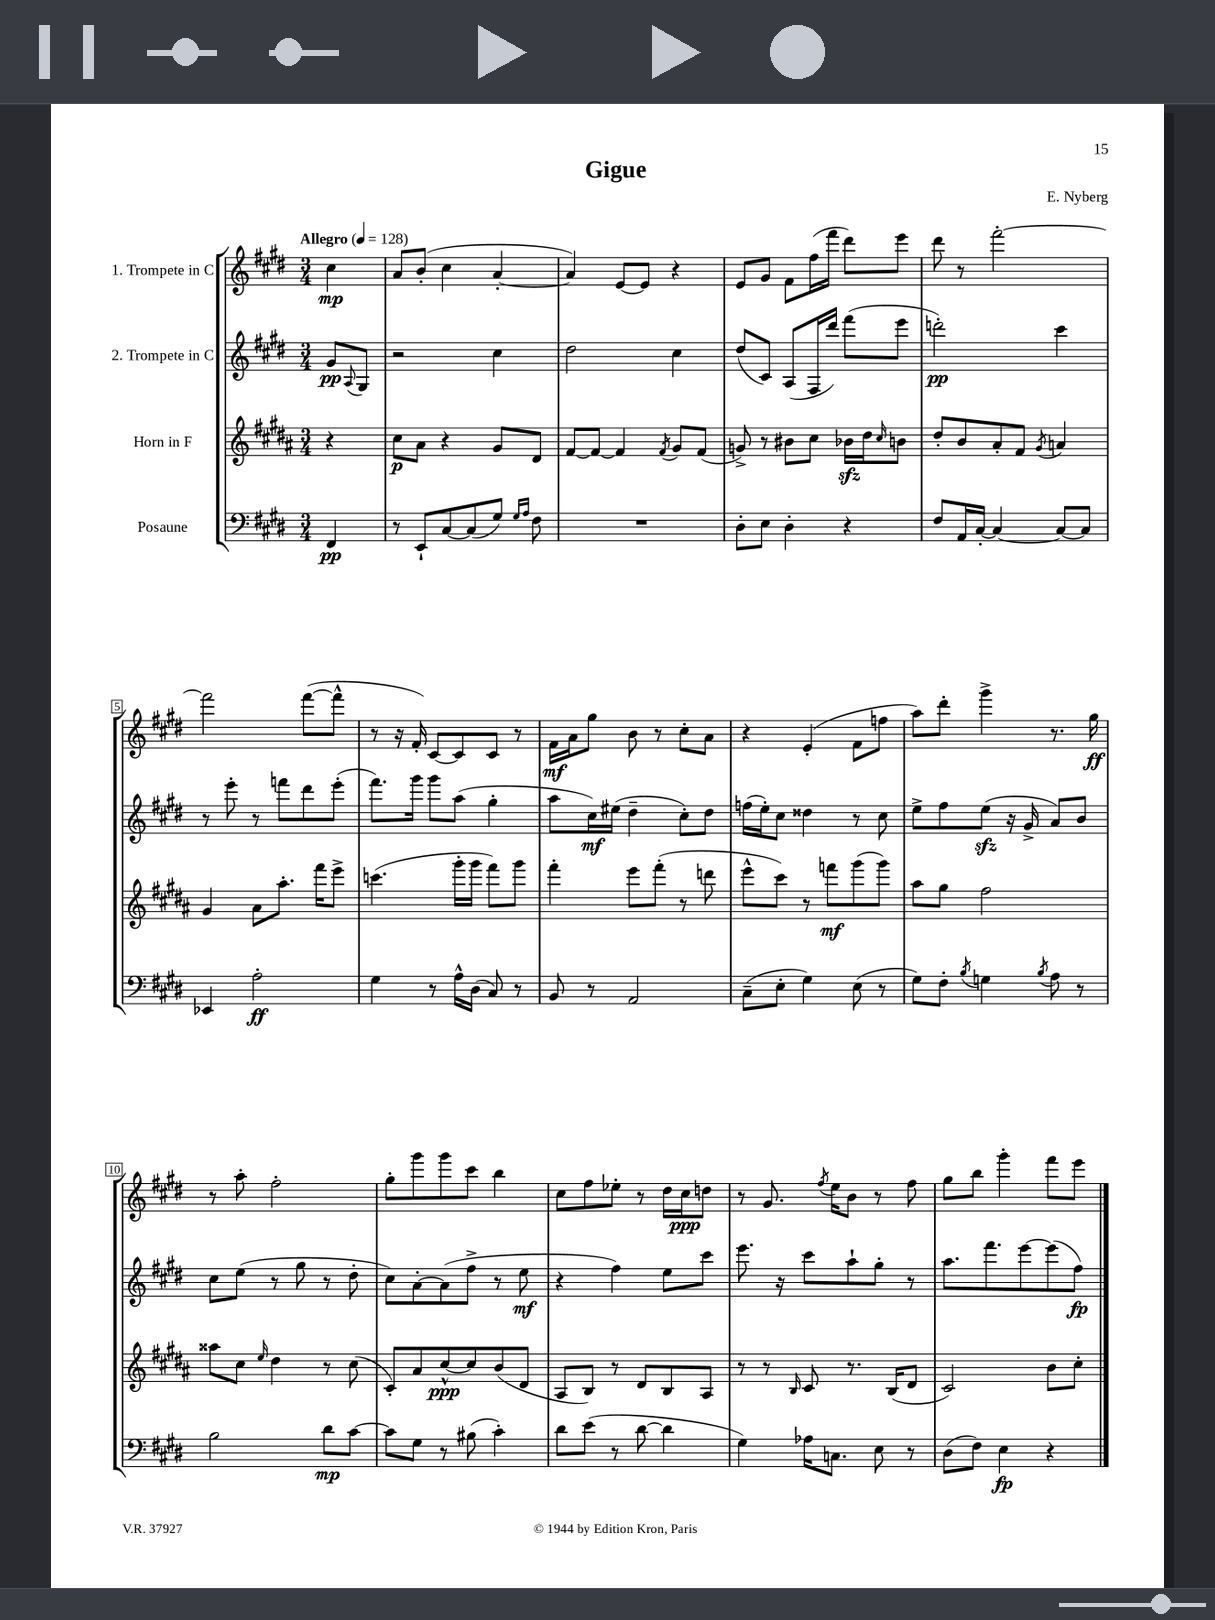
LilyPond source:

\header { title = "Gigue" composer = "E. Nyberg" }
<<
\new StaffGroup <<
\new Staff = "s0" \with { instrumentName = "1. Trompete in C" } {
    \clef treble \key e \major \numericTimeSignature \time 3/4 \partial 4 \tempo "Allegro" 4 = 128
    cis''4\mp |
    a'8 b'8-.( cis''4 a'4~-. |
    a'4) e'8~ e'8 r4 |
    e'8 gis'8 fis'8 fis''16( fis'''16 dis'''8) e'''8 |
    dis'''8 r8 fis'''2~-. |
    fis'''2 fis'''8~( fis'''8-^ |
    r8 r16 fis'16-.) cis'8~ cis'8 cis'8 r8 |
    fis'16\mf a'16 gis''8 b'8 r8 cis''8-. a'8 |
    r4 e'4-.( fis'8 f''8 |
    a''8) dis'''8-. gis'''4-> r8. gis''16\ff |
    r8 a''8-. fis''2-. |
    gis''8-. gis'''8 gis'''8 cis'''8 b''4 |
    cis''8 fis''8 ees''8-. r8 dis''16 cis''16\ppp d''8 |
    r8 gis'8. \acciaccatura { fis''8 } e''16 b'8 r8 fis''8 |
    gis''8 b''8 gis'''4-. fis'''8 e'''8 \bar "|." |
}
\new Staff = "s1" \with { instrumentName = "2. Trompete in C" } {
    \clef treble \key e \major \numericTimeSignature \time 3/4 \partial 4
    gis'8\pp \appoggiatura { a8 } gis8 |
    r2 cis''4 |
    dis''2 cis''4 |
    dis''8( cis'8) a8( fis16 dis'''16) fis'''8( e'''8 |
    d'''2-.\pp) cis'''4 |
    r8 e'''8-. r8 f'''8 dis'''8 e'''8-.( |
    fis'''8.) gis'''16 gis'''8 a''8( gis''4-. |
    a''8 cis''16\mf) eis''16( dis''4-- cis''8-.) dis''8 |
    f''16( e''16-.) cis''8 disis''4 r8 cis''8 |
    e''8-> fis''8 e''8\sfz( r16 gis'16-> a'8) b'8 |
    cis''8 e''8( r8 gis''8 r8 dis''8-. |
    cis''8) a'8~-. a'8( fis''8-> r8 e''8\mf |
    r4 fis''4) e''8 cis'''8 |
    e'''8. r16 cis'''8 a''8-! gis''8-. r8 |
    a''8. fis'''8. e'''8~ e'''8( fis''8\fp) \bar "|." |
}
\new Staff = "s2" \with { instrumentName = "Horn in F" } {
    \clef treble \key b \major \numericTimeSignature \time 3/4 \partial 4
    r4 |
    cis''8\p ais'8 r4 gis'8 dis'8 |
    fis'8~ fis'8~ fis'4 \acciaccatura { fis'8 } gis'8 fis'8( |
    g'8->) r8 bis'8 cis''8 bes'16\sfz dis''16 \grace { cis''16 } b'8 |
    dis''8-. b'8 ais'8-. fis'8 \acciaccatura { gis'8 } a'4 |
    gis'4 ais'8 ais''8.-. fis'''16 e'''8-> |
    c'''4.( gis'''16-. gis'''16 fis'''8) gis'''8 |
    fis'''4-. e'''8 fis'''8-.( r8 d'''8 |
    e'''8-^ cis'''8) r8 f'''8\mf gis'''8( gis'''8) |
    ais''8 gis''8 fis''2 |
    aisis''8 cis''8 \grace { e''16 } dis''4 r8 cis''8( |
    cis'8-.) ais'8 cis''8~-^\ppp cis''8 b'8( dis'8 |
    ais8 b8) r8 dis'8 b8 ais8 |
    r8 r8 \grace { b16 } cis'8 r8. b16( dis'8 |
    cis'2) b'8 cis''8-. \bar "|." |
}
\new Staff = "s3" \with { instrumentName = "Posaune" } {
    \clef bass \key e \major \numericTimeSignature \time 3/4 \partial 4
    fis,4\pp |
    r8 e,8-! cis8~ cis8( gis8) \grace { gis16 a16 } fis8 |
    R2. |
    dis8-. e8 dis4-. r4 |
    fis8 a,16 cis16~-. cis4~ cis8~ cis8 |
    ees,4 a2-.\ff |
    gis4 r8 a16-^ dis16( cis8) r8 |
    b,8 r8 a,2 |
    cis8--( e8-. gis4) e8( r8 |
    gis8) fis8-. \acciaccatura { b8 } g4 \acciaccatura { b8 } a8 r8 |
    b2 dis'8\mp cis'8~ |
    cis'8 gis8 r8 bis8( cis'4-.) |
    dis'8 e'8( r8 dis'8~ dis'4 |
    gis4) aes16 c8. e8 r8 |
    dis8( fis8) e4\fp r4 \bar "|." |
}
>>
>>
\layout { \context { \Score \override BarNumber.stencil = #(make-stencil-boxer 0.1 0.3 ly:text-interface::print) } }
